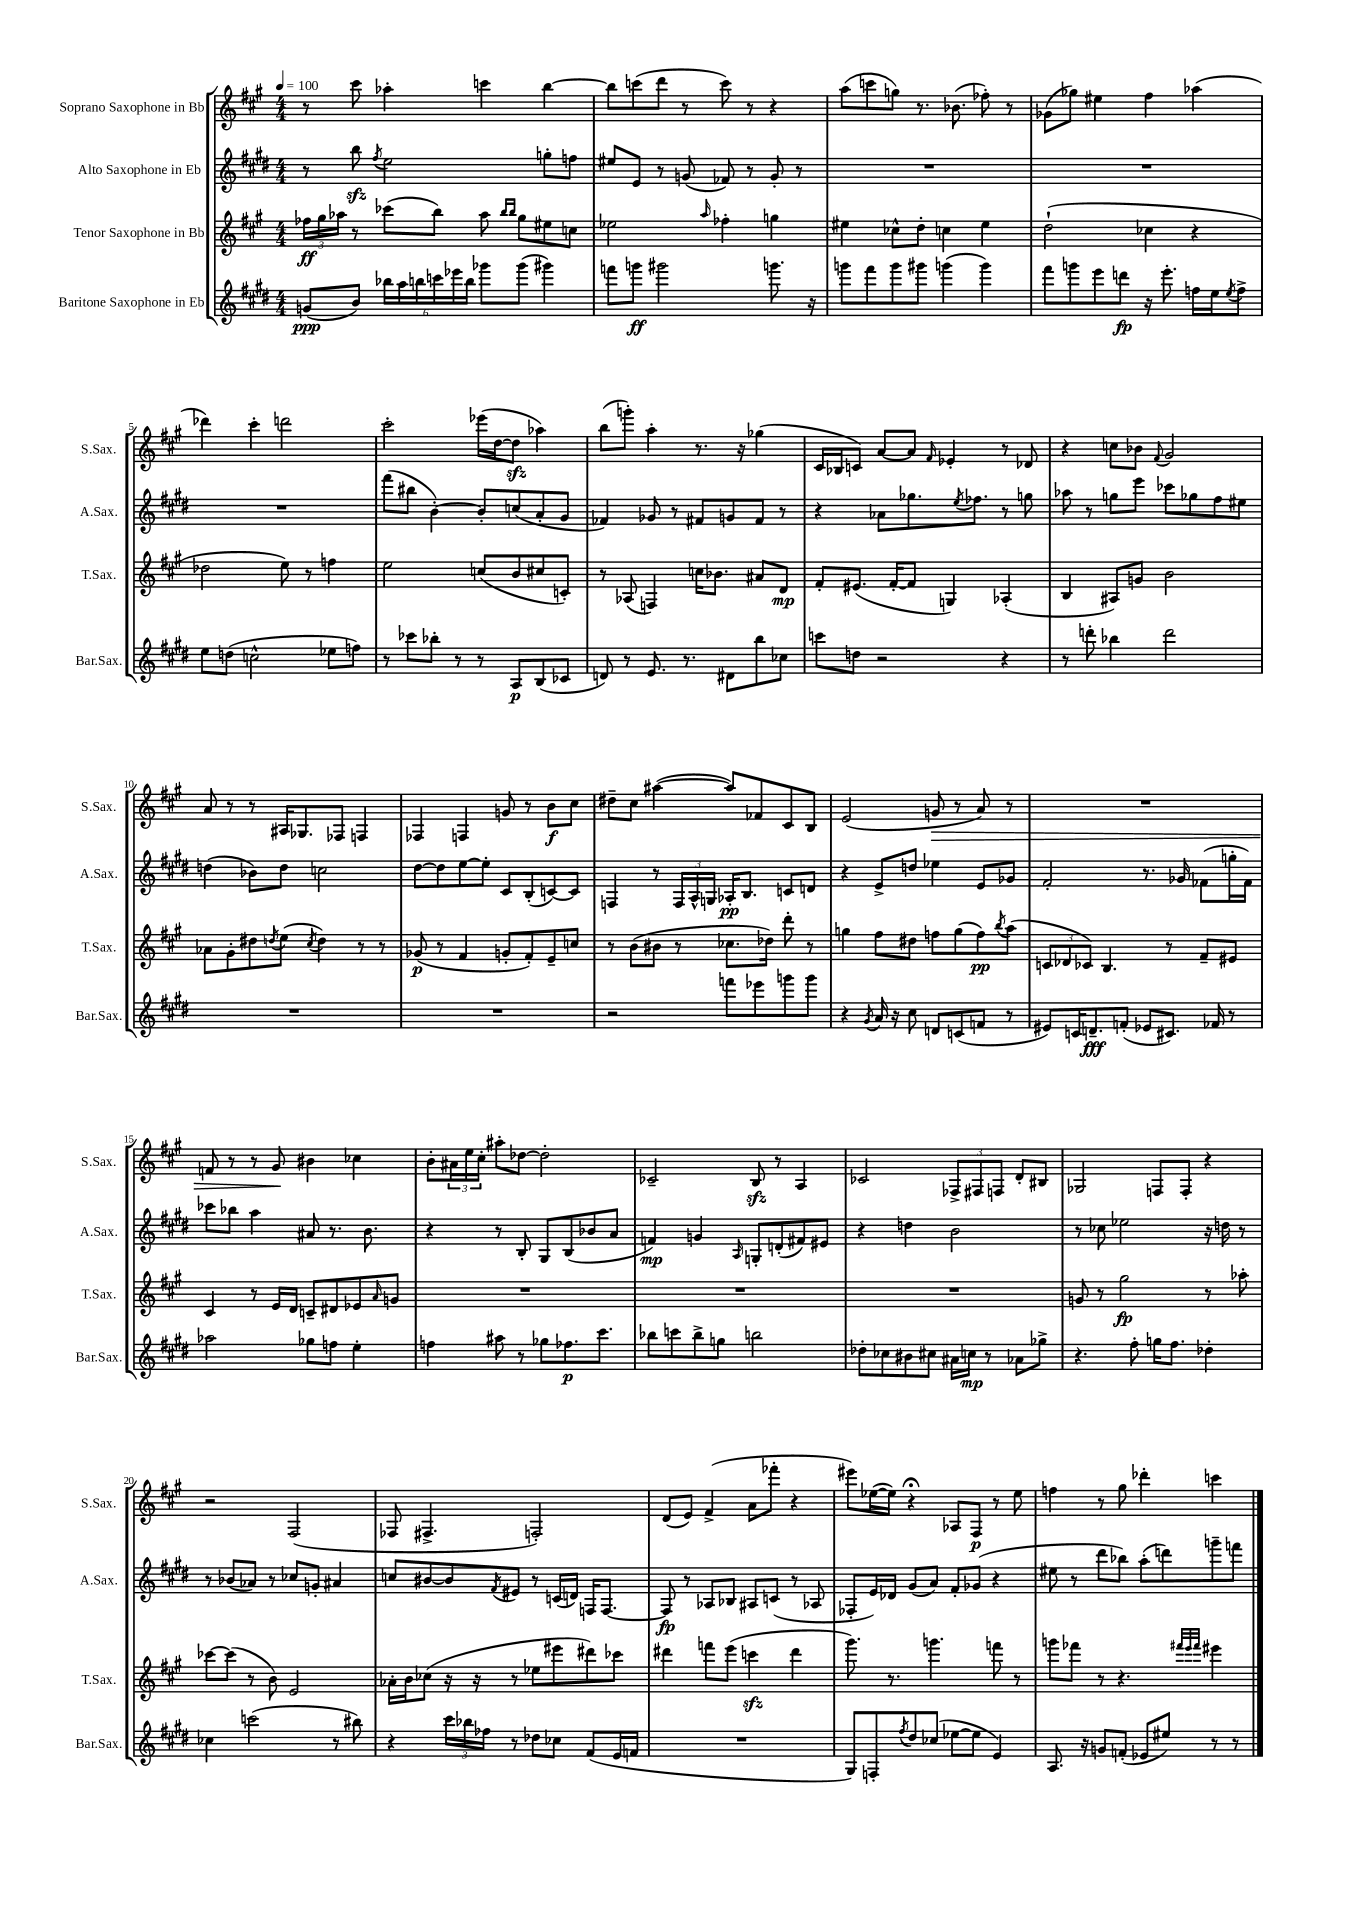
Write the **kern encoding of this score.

**kern	**kern	**kern	**kern
*staff4	*staff3	*staff2	*staff1
*clefG2	*clefG2	*clefG2	*clefG2
*k[f#c#g#d#]	*k[f#c#g#]	*k[f#c#g#d#]	*k[f#c#g#]
*M4/4	*M4/4	*M4/4	*M4/4
*MM100	*MM100	*MM100	*MM100
(8g	24ff-	8r	8r
.	24gg#	.	.
.	24aa-	.	.
8b)	8r	8bb	8ccc#
.	.	8qff#	.
24bb-	(8ccc-	2ee	4aa-'
24aa	.	.	.
24bb	.	.	.
24ccc	8bb)	.	.
24eee-	.	.	.
24bb	.	.	.
8ggg-	8aa-	.	4ccc
.	16qqbb	.	.
.	16qqbb	.	.
(8ggg-	8gg#	.	.
4ggg#)	8ee#	8gg'	[4bb
.	8cc	8ff	.
=	=	=	=
8fff	2ee-	8ee#	8bb]
8ggg	.	8e	(8ccc
2ggg#	.	8r	8ddd
.	.	(8g	8r
.	16qqaa	.	.
.	4ff-'	8f-)	8ccc)
.	.	8r	8r
8.ggg	4gg	8g'	4r
.	.	8r	.
16r	.	.	.
=	=	=	=
8ggg	4ee#	1r	(8aa
8fff#	.	.	8ccc
8ggg	8cc-^^	.	8gg)
8ggg#	8dd'	.	8.r
(4ggg	4cc	.	.
.	.	.	(8.b-
4ggg)	4ee#	.	8ff-')
.	.	.	8r
=	=	=	=
8fff#	(2dd`	1r	(8g-
8ggg	.	.	8gg-)
8eee	.	.	4ee#
8ddd	.	.	.
16r	4cc-	.	4ff#
8.eee'	.	.	.
16ff	4r	.	(4aa-
16ee	.	.	.
8qee	.	.	.
8ff^	.	.	.
=	=	=	=
8ee	2dd-	1r	4ddd-)
(8dd	.	.	.
2cc^^	.	.	4ccc#'
.	8ee)	.	2ddd
.	8r	.	.
8ee-	4ff	.	.
8ff)	.	.	.
=	=	=	=
8r	2ee	(8fff#	2ccc#'
8ccc-	.	8bb#	.
8bb-'	.	[4b')	.
8r	.	.	.
8r	(8cc	8b']	(16eee-
.	.	.	[16dd
8A	8b	(8cc	8dd]
(8B	8cc#	8a'	4aa-)
8c-	8c')	8g#	.
=	=	=	=
8d)	8r	4f-)	(8bb
8r	(8A-	.	8ggg')
8.e	4F)	8g-	4aa'
.	.	8r	.
8.r	.	.	.
.	16cc	8f#	8.r
.	8.b-	.	.
8d#	.	8g	.
.	.	.	16r
8bb	8a#	8f#	(4gg-
8cc-	8d	8r	.
=	=	=	=
8ccc	8f#'	4r	16c#
.	.	.	16B-
8dd	(8.e#	.	8c)
2r	.	8a-	[8a
.	[16f#'	.	.
.	8f#]	8.gg-	8a]
.	.	.	16qqf#
.	4G)	.	4e-'
.	.	8qee	.
.	.	8.ff-	.
4r	(4A-'	8r	8r
.	.	8gg	8d-
=	=	=	=
8r	4B	8aa-	4r
8ddd'	.	8r	.
4bb-	8A#)	8gg	8cc
.	8g	8eee	8b-
.	.	.	8qqf#
2ddd	2b	8ccc-	2g#
.	.	8gg-	.
.	.	8ff#	.
.	.	8ee#	.
=	=	=	=
1r	8a-	(4dd	8a
.	8g#'	.	8r
.	8dd#	8b-)	8r
.	8qdd	.	.
.	(8ee	8dd	16A#
.	.	.	8.G-
.	8qcc#	.	.
.	4dd)	2cc	.
.	.	.	8F-
.	8r	.	4F
.	8r	.	.
=	=	=	=
1r	(8g-	[8dd#	4F-
.	8r	8dd#]	.
.	4f#	[8ee	4F
.	.	8ee']	.
.	8g'	8c#	8g
.	8f#')	(8B'	8r
.	8e~	[8c)	8b
.	8cc	8c]	8cc#
=	=	=	=
2r	8r	4F	8dd#~
.	(8b	.	8cc#
.	8b#	8r	([4aa#
.	8r	24F	.
.	.	24A^^	.
.	.	24G	.
8fff	8.cc-	16A-'	8aa#])
.	.	8.B	.
8eee-	.	.	8f-
.	16dd-)	.	.
8ggg	8ddd'	8c	8c#
8ggg	8r	8d	8B
=	=	=	=
4r	4gg	4r	(2e
8qg#	.	.	.
16a	8ff#	8e^	.
16r	.	.	.
8cc#	8dd#	8dd	.
8d	8ff	4ee-	8g
(8c	(8gg	.	8r
8f	8ff)	8e	8a)
.	8qbb	.	.
8r	(8aa	8g-	8r
=	=	=	=
8e#)	12c	2f#'	1r
.	12d-	.	.
16c	.	.	.
.	12c-)	.	.
8.d~	.	.	.
.	4.B	.	.
(8f'	.	.	.
8e-	.	8.r	.
8.c#)	8r	.	.
.	.	16g-	.
.	8f#~	(8f-	.
16f-	.	.	.
8r	8e#	16gg'	.
.	.	16f-)	.
=	=	=	=
2aa-	4c#	8ccc-	8f
.	.	8bb-	8r
.	8r	4aa	8r
.	16e	.	8g#
.	16d	.	.
8gg-	8c~	8a#	4b#
8ff	8d#	8.r	.
4ee'	8e-	.	4cc-
.	.	8.b	.
.	16qqa	.	.
.	8g	.	.
=	=	=	=
4ff	1r	4r	8b'
.	.	.	24a#
.	.	.	24ee
.	.	.	24cc#'
8aa#	.	8r	8aa#'
8r	.	8B'	[8dd-
8gg-	.	8G#	2dd-']
8.ff-	.	(8B	.
.	.	8b-	.
8.ccc#	.	.	.
.	.	8a	.
=	=	=	=
8bb-	1r	4f)	2c-~
8ccc	.	.	.
8bb-^	.	4g	.
8gg	.	.	.
.	.	16qqA	.
2bb	.	8G'	8B
.	.	(8d'	8r
.	.	8f#)	4A
.	.	8e#	.
=	=	=	=
8dd-'	1r	4r	2c-
8cc-	.	.	.
8b#	.	4dd	.
8cc#	.	.	.
16a#	.	2b	12F-^
16cc	.	.	.
.	.	.	12F#
8r	.	.	.
.	.	.	12F
8a-	.	.	8d'
8gg-^	.	.	8B#
=	=	=	=
4.r	8g	8r	2G-
.	8r	8cc-	.
.	2gg#	2ee-	.
8ff#'	.	.	.
16gg	.	.	8F
8.ff#	.	.	.
.	.	.	8F'
4dd-'	8r	16r	4r
.	.	16dd	.
.	8aa-'	8r	.
=	=	=	=
4cc-	[8ccc-	8r	2r
.	(8ccc-]	(8b-	.
(2ccc	8r	8a-)	.
.	8b)	8r	.
.	2e	8cc-	(2F#
.	.	8g'	.
8r	.	4a#	.
8bb#)	.	.	.
=	=	=	=
4r	16a-'	8cc	8F-
.	16b	.	.
.	(8cc-	[8b#	4.F#^
24ccc#	16r	8b#]	.
24bb-	.	.	.
.	16r	.	.
24ff-	.	.	.
.	.	8qf#	.
8r	8r	8e#	.
8dd-	8ee-	8r	2F')
8cc-	8eee#	(16c	.
.	.	16d)	.
(8f#	8ddd#)	16F	.
.	.	[8.F	.
16e	8ccc-	.	.
16f	.	.	.
=	=	=	=
1r	4ddd#	8F]	(8d
.	.	8r	8e)
.	8fff	8A-	(4f#^
.	(8eee	8B-	.
.	4ccc	8A#	8a
.	.	(8c	8fff-'
.	4ddd#	8r	4r
.	.	8A-	.
=	=	=	=
8G#)	8.ggg#)	8F-'	8eee#)
8F'	.	16e)	([16ee-
.	8.r	16d-	16ee-])
8qff#	.	.	.
8dd#	.	(8g#	4r;
(8cc-	4.ggg	8a)	.
[8ee-	.	8f#'	8A-
8ee-]	.	(8g-	8F#
4e)	8fff	4r	8r
.	8r	.	8ee-
=	=	=	=
8.A	8ggg	8ee#	4ff
.	8fff-	8r	.
16r	.	.	.
8g	8r	8ddd#	8r
(8f'	4.r	8bb-)	8gg#
8e-	.	(8aa'	4ddd-'
8ee#)	.	8ddd)	.
.	32qqfff#	.	.
.	32qqeee	.	.
.	32qqfff#	.	.
8r	4eee#	8ggg~	4ccc
8r	.	8fff	.
==	==	==	==
*-	*-	*-	*-
